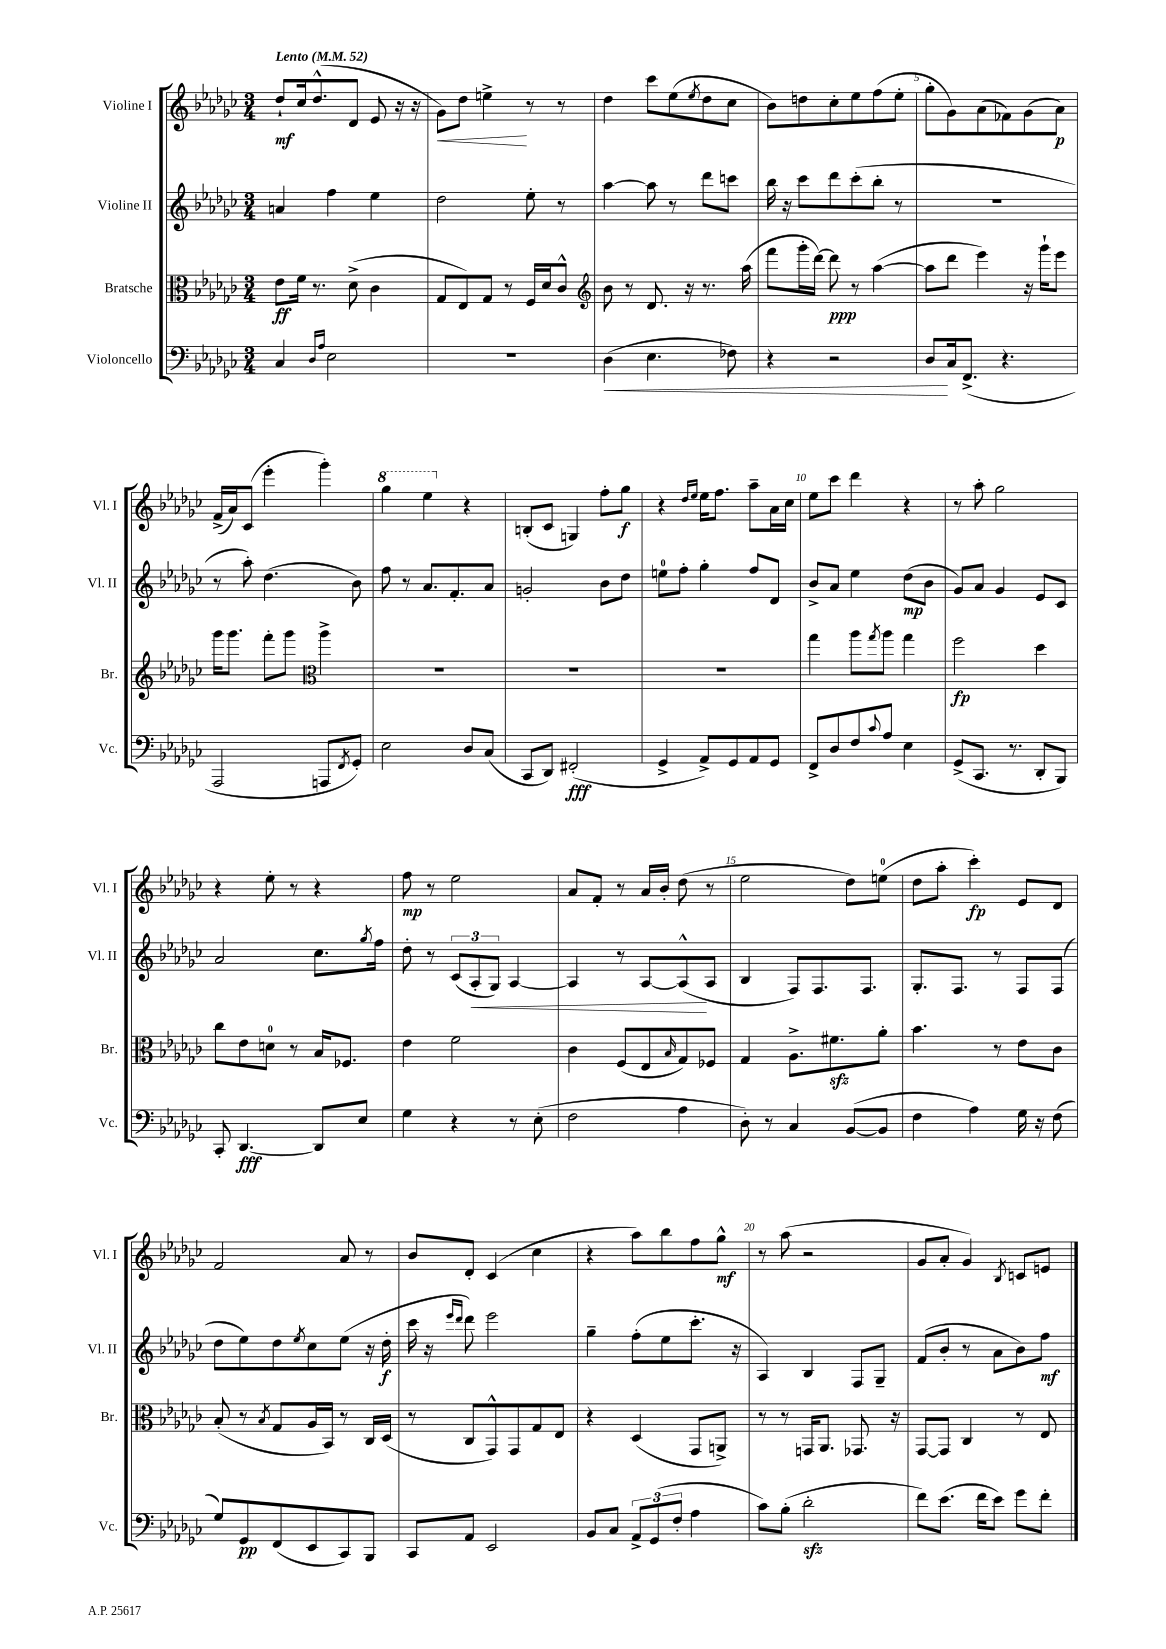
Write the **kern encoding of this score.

**kern	**kern	**kern	**kern
*staff4	*staff3	*staff2	*staff1
*clefF4	*clefC3	*clefG2	*clefG2
*k[b-e-a-d-g-c-]	*k[b-e-a-d-g-c-]	*k[b-e-a-d-g-c-]	*k[b-e-a-d-g-c-]
*M3/4	*M3/4	*M3/4	*M3/4
*MM52	*MM52	*MM52	*MM52
4C-/	8e-\L	4a/	8dd-`/L
.	16f\Jk	.	16cc-/k
.	8.r	.	(8.dd-^^/
16qqD-/LL	.	.	.
16qqA-/JJ	.	.	.
2E-\	.	4ff\	.
.	(8d-^\	.	8d-/J
.	4c-\	4ee-\	8e-/
.	.	.	16r
.	.	.	16r
=	=	=	=
2.r	8G-/L	2dd-\	8g-\L)
.	8E-/)	.	8dd-\J
.	8G-/J	.	4ee^\
.	8r	.	.
.	16F/LL	8ee-'\	8r
.	16d-/J	.	.
.	8c-^^/J	8r	8r
=	=	=	=
*	*clefG2	*	*
(4D-\	8b-\	[4aa-\	4dd-\
.	8r	.	.
4.E-\	8.d-/	8aa-\]	8ccc-\L
.	.	8r	(8ee-\
.	16r	.	.
.	.	.	8qee-/
.	8.r	8ddd-\L	8dd-\
8F-\)	.	8ccc\J	8cc-\J
.	(16aa-\	.	.
=	=	=	=
4r	8fff\L	16bb-\	8b-\L)
.	.	16r	.
.	16ggg-'\L	8ccc-\L	8dd\
.	[16ddd-\JJ)	.	.
2r	8ddd-\]	8ddd-\	8cc-'\
.	8r	(8ccc-'\	8ee-\
.	([4aa-\	8bb-'\J	(8ff\
.	.	8r	8ee-'\J
=	=	=	=
8D-/L	8aa-\]L	2.r	8gg-'\L
16C-/k	8ddd-\J	.	8g-\)
(8.FF^/J	.	.	.
.	4eee-\)	.	(8a-\
4.r	.	.	8f-\)
.	16r	.	(8g-\
.	16ggg-`\LK	.	.
.	8eee-\J	.	8a-\J)
=	=	=	=
2AAA-/	16ggg-\LK	8r	(16f^/LL
.	8.ggg-\J	.	16a-/J)
.	.	8aa-'\)	(8c-/J
.	8fff'\L	(4.dd-\	4eee-'\
.	8ggg-\J	.	.
*	*clefC3	*	*
8AAA/L	4aa-^\	.	4ggg-'\)
8qFF/	.	.	.
8GG-'/J)	.	8b-\)	.
=	=	=	=
2E-\	2.r	8ff\	4ggg-\
.	.	8r	.
.	.	8.a-/L	4eee-\
.	.	8.f'/	.
8D-/L	.	.	4r
(8C-/J	.	8a-/J	.
=	=	=	=
8CC-/L	2.r	2g'/	(8B'/L
8DD-/J)	.	.	8c-/J
(2FF#'/	.	.	4G/)
.	.	8b-\L	8ff'\L
.	.	8dd-\J	8gg-\J
=	=	=	=
4GG-^/	2.r	8ee\L	4r
.	.	8ff'\J	.
.	.	.	16qqdd-/LL
.	.	.	16qqee-/JJ
8AA-^/L)	.	4gg-'\	16ee-\LK
.	.	.	8.ff\J
8GG-/	.	.	.
8AA-/	.	8ff/L	8aa-~\L
8GG-/J	.	8d-/J	16a-\L
.	.	.	16cc-\JJ
=	=	=	=
8FF^/L	4gg-\	8b-^/L	8ee-\L
8D-/	.	8a-/J	8ccc-\J
8F/	8aa-\L	4ee-\	4ddd-\
8qqc-/	8qgg-/	.	.
8A-/J	8aa-\J	.	.
4E-\	4gg-\	(8dd-\L	4r
.	.	8b-\J	.
=	=	=	=
(8GG-^/L	2ff\	8g-/L)	8r
8.CC-/J	.	8a-/J	8aa-'\
.	.	4g-/	2gg-\
8.r	.	.	.
8DD-'/L	4dd-\	8e-/L	.
8BBB-/J)	.	8c-/J	.
=	=	=	=
8CC-'/	8cc-\L	2a-/	4r
[4.DD-/	8e-\	.	.
.	8d\J	.	8ee-'\
.	8r	.	8r
8DD-/]L	16B-/LK	8.cc-\L	4r
.	8.F-/J	.	.
8E-/J	.	.	.
.	.	8qgg-/	.
.	.	16ff\Jk	.
=	=	=	=
4G-\	4e-\	8dd-'\	8ff\
.	.	8r	8r
4r	2f\	(12c-/L	2ee-\
.	.	12A-'/	.
.	.	12G-/J)	.
8r	.	[4A-/	.
(8E-'\	.	.	.
=	=	=	=
2F\	4c-\	4A-/]	8a-/L
.	.	.	8f'/J
.	(8F/L	8r	8r
.	8E-/	[8A-/L	16a-/LL
.	.	.	16b-'/JJ
.	16qqB-/	.	.
4A-\	8G-/)	(8A-^^/]	(8dd-\
.	8F-/J	8A-/J	8r
=	=	=	=
8D-'\)	4G-/	4B-/	2ee-\
8r	.	.	.
4C-/	8.A-^\L	8F/L)	.
.	.	8.F/	.
.	8.f#\	.	.
([8BB-/L	.	.	8dd-\L)
.	.	8.F/J	.
8BB-/]J	8a-'\J	.	(8ee\J
=	=	=	=
4F\	4.b-\	8.G-'/L	8dd-\L
.	.	.	8aa-'\J
.	.	8.F/J	.
4A-\)	.	.	4ccc-'\)
.	8r	8r	.
16G-\	8e-\L	8F/L	8e-/L
16r	.	.	.
(8F\	8c-\J	(8F/J	8d-/J
=	=	=	=
8G-/L)	(8B-'/	8dd-\L	2f/
8GG-/	8r	8ee-\)	.
.	8qB-/	.	.
(8FF/	8G-/L	8dd-\	.
.	.	8qee-/	.
8EE-/	16A-/L	8cc-\	.
.	16BB-/JJ)	.	.
8CC-/)	8r	(8ee-\J	8a-/
8BBB-/J	16C-/LL	16r	8r
.	(16D-/JJ	16dd-'\	.
=	=	=	=
8CC-/L	8r	16ccc-\	8b-/L
.	.	16r	.
.	.	16qqeee-/LL	.
.	.	16qqddd-/JJ	.
8AA-/J	8C-/L	8ddd-\)	8d-'/J
2EE-/	8GG-^^/)	2eee-\	(4c-/
.	8GG-/	.	.
.	8G-/	.	4cc-\
.	8E-/J	.	.
=	=	=	=
8BB-/L	4r	4gg-~\	4r
8C-/J	.	.	.
12AA-^/L	(4D-/	(8ff'\L	8aa-\L)
(12GG-/	.	.	.
.	.	8ee-\	8bb-\
12F'/J	.	.	.
4A-\	8GG-/L	8.ccc-'\J	8ff\
.	8AA^/J)	.	8gg-^^\J
.	.	16r	.
=	=	=	=
8c-\L)	8r	4A-/)	8r
(8B-'\J	8r	.	(8aa-\
2d-'\	16GG/LK	4B-/	2r
.	8.AA-/J	.	.
.	8.GG-/	8F/L	.
.	.	8G-~/J	.
.	16r	.	.
=	=	=	=
8f\L)	[8GG-/L	(8f/L	8g-/L
(8.e-\J	8GG-/]J	8b-'/J	8a-'/J
.	4C-/	8r	4g-/)
16f\LK	.	.	.
8e-\J)	.	8a-\L	.
.	.	.	8qB-/
8g-\L	8r	8b-\)	8c/L
8f'\J	8E-/	8ff\J	8e/J
==	==	==	==
*-	*-	*-	*-
